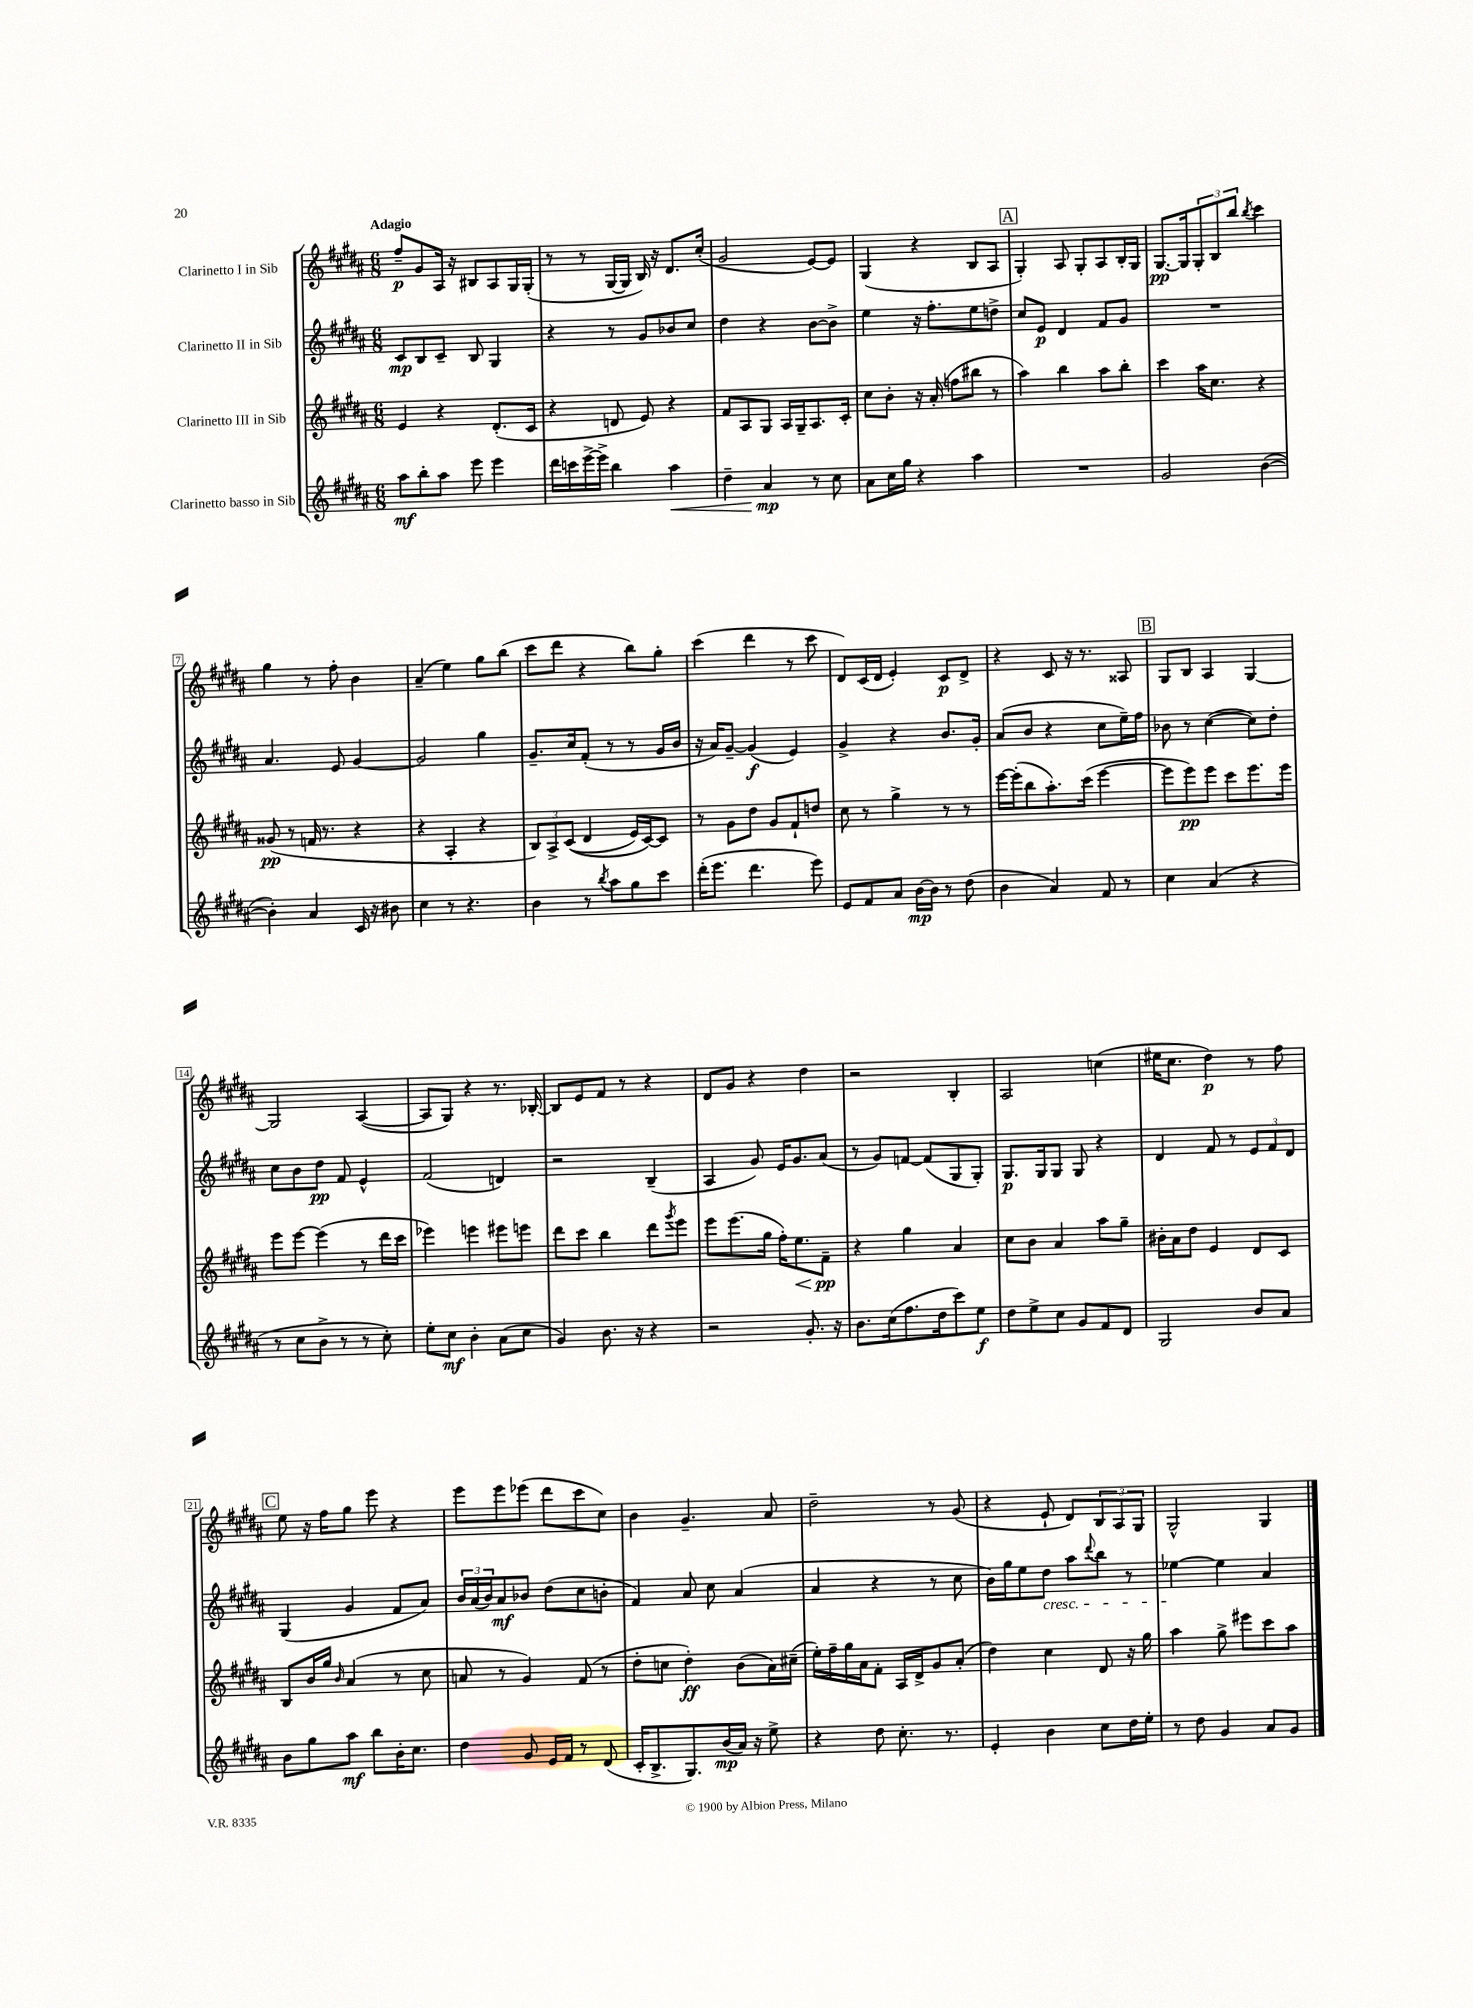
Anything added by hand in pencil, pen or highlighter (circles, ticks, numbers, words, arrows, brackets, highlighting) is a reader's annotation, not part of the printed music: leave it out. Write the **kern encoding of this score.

**kern	**kern	**kern	**kern
*staff4	*staff3	*staff2	*staff1
*clefG2	*clefG2	*clefG2	*clefG2
*k[f#c#g#d#a#]	*k[f#c#g#d#a#]	*k[f#c#g#d#a#]	*k[f#c#g#d#a#]
*M6/8	*M6/8	*M6/8	*M6/8
8aa#	4e	8c#	8ff#~
8bb'	.	8B	8g#
8aa#	4r	8c#~	16A#
.	.	.	16r
8eee	.	8B	8B#
4eee	(8.d#'	4G#	8A#
.	.	.	16G#
.	16c#	.	(16G#'
=	=	=	=
16ddd#	4r	4r	8r
16ccc	.	.	.
[16eee^	.	.	8r
16eee^]	.	.	.
4bb	8d	8r	[16G#
.	.	.	16G#]
.	8e)	8g#	16B)
.	.	.	16r
4aa#	4r	8b-	8.d#
.	.	8cc#	.
.	.	.	(16cc#'
=	=	=	=
4dd#~	8f#	4dd#	2g#
.	8A#	.	.
4a#	8G#	4r	.
.	16A#	.	.
.	16G#~	.	.
8r	8.A#	[8b	[8e)
8cc#	.	8b^]	8e]
.	16c#'	.	.
=	=	=	=
8a#	8cc#	4ee	(4G#
16cc#	8b'	.	.
16gg#	.	.	.
4r	16r	16r	4r
.	(16a#'	8.ff#'	.
.	8ff	.	.
4aa#	8bb#	8ee	8B
.	8r	8dd^	8A#
=	=	=	=
2.r	4aa#)	8cc#	4G#')
.	.	8e	.
.	4bb	4d#	8A#
.	.	.	8G#'
.	8aa#	8f#	8A#
.	8bb'	8g#	16B'
.	.	.	16G#
=	=	=	=
2g#	4ccc#	2.r	[8.G#
.	.	.	16G#]
.	16aa#	.	12G#'
.	8.cc#	.	.
.	.	.	12B
.	.	.	12bb
.	.	.	8qbb
([4b	4r	.	4ccc#
=	=	=	=
4b'])	(8g##	4.a#	4gg#
.	8r	.	.
4a#	16f	.	8r
.	8.r	.	.
.	.	8e	8ff#'
16c#	4r	[4g#	4b
16r	.	.	.
8b#	.	.	.
=	=	=	=
4cc#	4r	2g#]	(4a#~
8r	4A#'	.	4ee)
4.r	.	.	.
.	4r	4gg#	8gg#
.	.	.	(8bb
=	=	=	=
4b	12B)	8.g#~	8ccc#
.	12A#^	.	.
.	.	.	8ddd#
.	&((12c#	.	.
.	.	16cc#	.
8r	4d#	(8f#'	4r
8qbb	.	.	.
8aa#	.	8r	.
8gg#	16e)	8r	8bb)
.	[16c#&)	.	.
8ccc#	8c#]	16g#	8gg#'
.	.	16b	.
=	=	=	=
(16ddd#'	8r	16r	(4ccc#
8.eee	.	16a#)	.
.	8g#	[8g#~	.
4.ddd#	8dd#	(4g#]	4ddd#
.	8g#	.	.
.	8f#`	4e)	8r
8eee)	8dd	.	8ccc#
=	=	=	=
8e	8cc#	4g#^	8d#)
8f#	8r	.	(16c#
.	.	.	16d#
8a#	4gg#^	4r	4e')
[16b	.	.	.
16b]	.	.	.
8r	8r	8.b	8c#
(8dd#	8r	.	8d#^
.	.	16g#'	.
=	=	=	=
4b	[16eee	(8a#	4r
.	(16eee']	.	.
.	8bb	8b	.
4a#)	8.aa#')	4r	8c#
.	.	.	16r
.	(16ccc#	.	8.r
8f#	[4eee	8cc#	.
8r	.	16ee~)	8A##
.	.	16ff#	.
=	=	=	=
4cc#	8eee]	8b-	8G#
.	8eee)	8r	8B
(4a#	8eee	([4cc#	4A#
.	8ccc#	.	.
4r	8.eee	8cc#])	[4G#
.	.	8dd#'	.
.	16eee	.	.
=	=	=	=
8r	8eee	8cc#	2G#]
8cc#	[8eee	8b	.
8b^	(4eee]	8dd#	.
8r	.	8f#	.
8r	8r	4e^^	([4A#
8cc#')	16ddd#	.	.
.	16ccc#	.	.
=	=	=	=
8ee'	4eee-)	(2f#	8A#]
8cc#	.	.	8G#)
4b'	4eee	.	4r
(8a#	8eee#	4d)	8.r
8cc#	8eee	.	.
.	.	.	[16B-'
=	=	=	=
4g#)	8ddd#	2r	8B-]
.	8ccc#	.	8e
8.b	4bb	.	8f#
.	.	.	8r
16r	.	.	.
4r	8ddd#	(4B~	4r
.	8qggg#	.	.
.	8eee	.	.
=	=	=	=
2r	8eee	4A#	8d#
.	(8.eee	.	8g#
.	.	8g#)	4r
.	16gg#	.	.
.	16ff#')	16e	.
.	8.ee	8.g#	.
8.g#'	.	.	4dd#
.	8f#~	(8a#	.
16r	.	.	.
=	=	=	=
8.b	4r	8r	2r
.	.	8g#)	.
(16cc#	.	.	.
8.ff#	4gg#	[8f	.
.	.	(8f]	.
16dd#	.	.	.
8ccc#)	4a#	8G#	4B'
8ee	.	8G#')	.
=	=	=	=
8dd#	8cc#	8.G#	2A#
8ee^	8b	.	.
.	.	16G#	.
8cc#	4a#	8G#	.
8g#	.	8G#	.
8f#	8aa#	4r	(4cc
8d#	8gg#~	.	.
=	=	=	=
2G#	16b#'	4d#	16ee#
.	16a#	.	8.cc#
.	8dd#	.	.
.	4e	8f#	4dd#)
.	.	8r	.
8b	8d#	12e	8r
.	.	12f#	.
8a#	8c#	.	8ff#
.	.	12d#	.
=	=	=	=
8b	8B	(4G#	8ee
8gg#	16b	.	16r
.	16gg#	.	16ff#
.	16qqb	.	.
8aa#	(4a#	4g#	8gg#
8bb	.	.	8eee
16b'	8r	8f#	4r
8.cc#	.	.	.
.	8cc#	8a#)	.
=	=	=	=
4dd#	8a	24b	8eee
.	.	(24a#	.
.	.	24b)	.
.	8r	8a#	8eee
8g#	4g#)	8b-	(8eee-
16e	.	(8dd#	8ddd#
16f#	.	.	.
8r	(8f#	8cc#	8ccc#
(8d#	8r	8b'	8cc#)
=	=	=	=
16c#'	8dd#'	4f#)	4b
8.B^	.	.	.
.	8cc	.	.
8.G#)	4dd#')	8a#	4.g#~
.	.	8cc#	.
(16b	.	.	.
16a#)	(8b	(4a#	.
16r	.	.	.
8ee^	16a#)	.	8a#
.	(16cc#~	.	.
=	=	=	=
4r	16ee')	4a#	2dd#~
.	16ff#~	.	.
.	16gg#	.	.
.	16a#	.	.
8dd#	8f#'	4r	.
8.cc#'	16A#	.	.
.	16d#^	.	.
.	8g#	8r	8r
8.r	.	.	.
.	(8a#'	8cc#	(8g#
=	=	=	=
4e'	4dd#)	16b)	4r
.	.	16gg#	.
.	.	8ee	.
4b	4cc#	8dd#	8e`
.	.	8aa#	8d#)
.	.	8qqddd#	.
8cc#	8d#	8bb	12B
.	.	.	12A#
16dd#	16r	8r	.
.	.	.	12G#
16ee'	16gg#	.	.
=	=	=	=
8r	4aa#	[4ee-	2G#^^
8dd#	.	.	.
4g#	8gg#^	4ee-]	.
.	8eee#	.	.
8a#	8ccc#	4a#	4G#
8g#	8aa#	.	.
==	==	==	==
*-	*-	*-	*-
